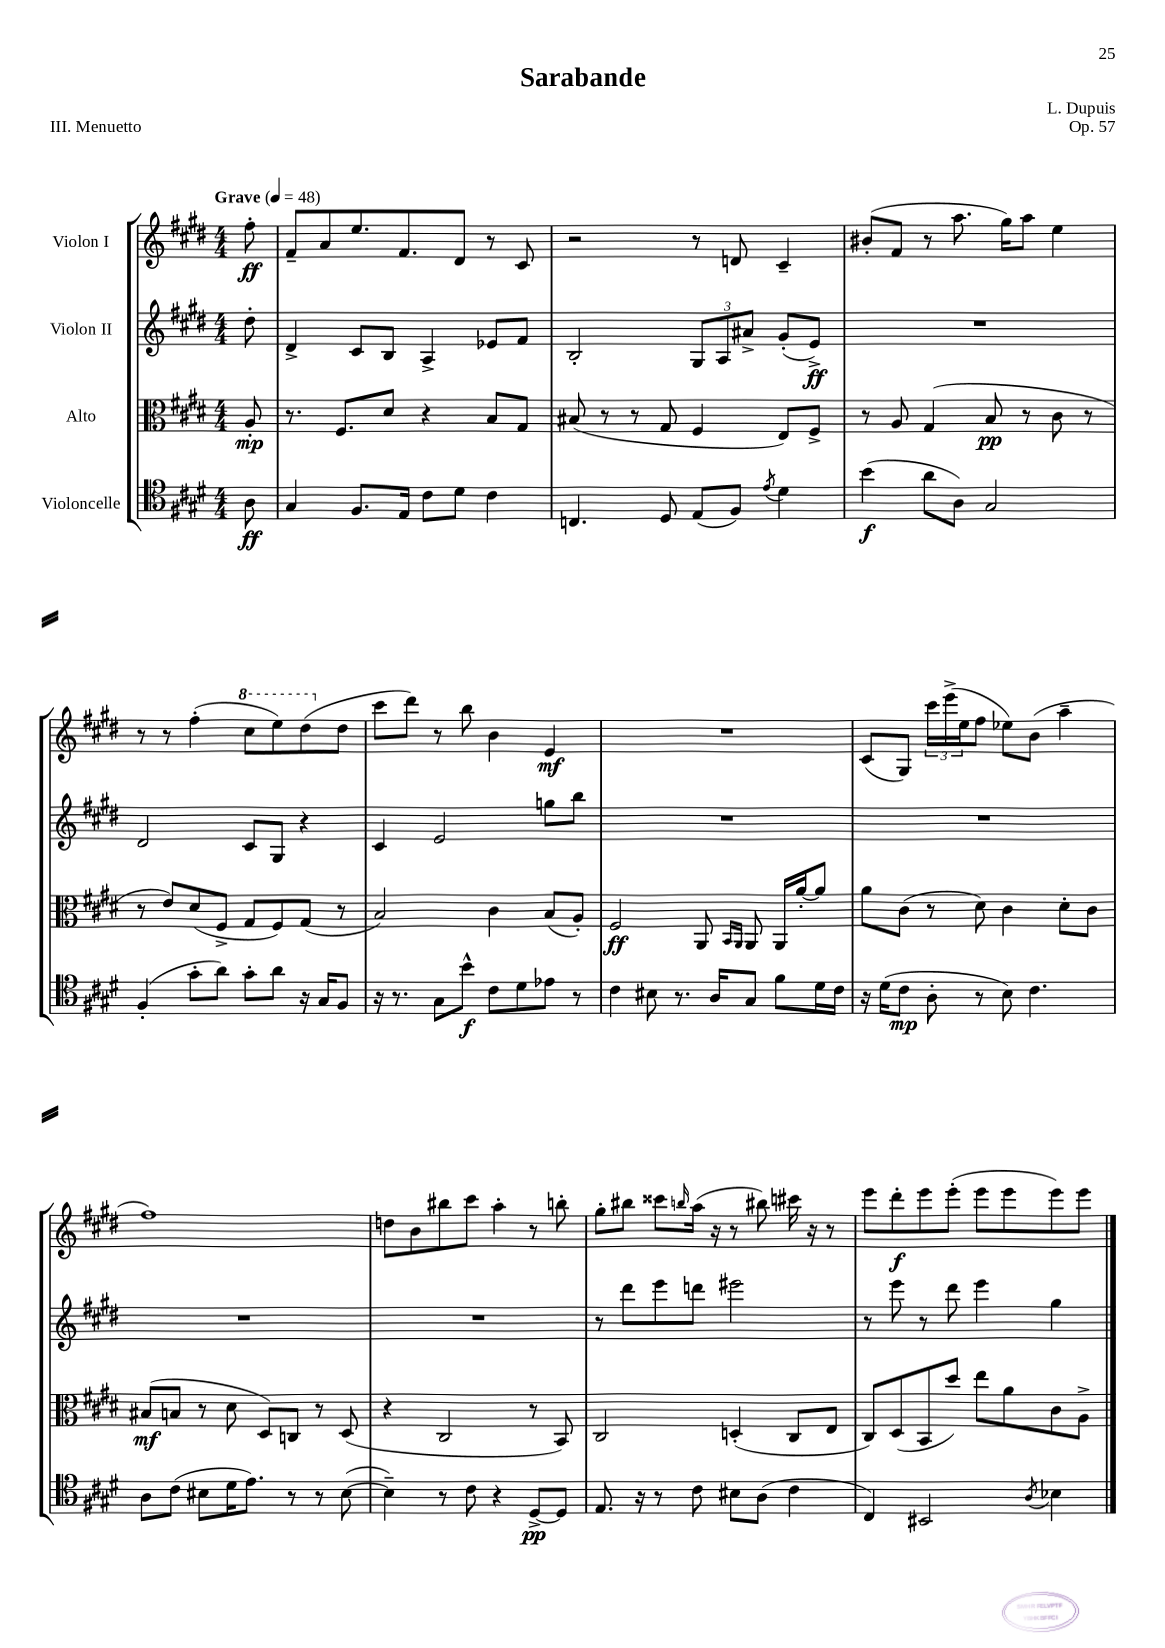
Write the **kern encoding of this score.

**kern	**kern	**kern	**kern
*staff4	*staff3	*staff2	*staff1
*clefC4	*clefC3	*clefG2	*clefG2
*k[f#c#g#d#]	*k[f#c#g#d#]	*k[f#c#g#d#]	*k[f#c#g#d#]
*M4/4	*M4/4	*M4/4	*M4/4
*MM48	*MM48	*MM48	*MM48
8A	8A'	8dd#'	8ff#'
=	=	=	=
4G#	8.r	4d#^	8f#~
.	.	.	8a
.	8.F#	.	.
8.F#	.	8c#	8.ee
.	8d#	8B	.
16E	.	.	8.f#
8c#	4r	4A^	.
8d#	.	.	8d#
4c#	8B	8e-	8r
.	8G#	8f#	8c#
=	=	=	=
4.C	(8B#	2B'	2r
.	8r	.	.
.	8r	.	.
8D#	8G#	.	.
(8E	4F#	12G#	8r
.	.	12A	.
8F#)	.	.	8d
.	.	12a#^	.
8qe	.	.	.
4d#	8E)	(8g#'	4c#~
.	8F#^	8e^)	.
=	=	=	=
(4b	8r	1r	(8b#'
.	8A	.	8f#
8a	(4G#	.	8r
8A)	.	.	8.aa
2G#	8B	.	.
.	.	.	16gg#)
.	8r	.	8aa
.	8c#	.	4ee
.	8r	.	.
=	=	=	=
(4F#'	8r	2d#	8r
.	8e)	.	8r
8g#'	(8d#	.	(4ff#'
8a)	8F#^	.	.
8g#'	8G#	8c#	8ccc#
8a	8F#)	8G#	8eee)
16r	(8G#	4r	(8ddd#
16G#	.	.	.
8F#	8r	.	8dd#
=	=	=	=
16r	2B)	4c#	8ccc#
8.r	.	.	.
.	.	.	8ddd#)
8G#	.	2e	8r
8b^^	.	.	8bb
8c#	4c#	.	4b
8d#	.	.	.
8e-	(8B	8gg	4e
8r	8A')	8bb	.
=	=	=	=
4c#	2F#	1r	1r
8B#	.	.	.
8.r	.	.	.
.	8AA	.	.
16A	.	.	.
.	16qqBB	.	.
.	16qqAA	.	.
8G#	8AA	.	.
8f#	16AA	.	.
.	[16a'	.	.
16d#	8a]	.	.
16c#	.	.	.
=	=	=	=
16r	8a	1r	(8c#
(16d#	.	.	.
8c#	(8c#	.	8G#)
8A'	8r	.	24ccc#
.	.	.	(24eee^
.	.	.	24ee
8r	8d#)	.	8ff#
8B)	4c#	.	8ee-)
4.c#	.	.	(8b
.	8d#'	.	4aa~
.	8c#	.	.
=	=	=	=
8A	(8B#	1r	1ff#)
(8c#	8B	.	.
8B#	8r	.	.
16d#	8d#	.	.
8.e)	.	.	.
.	8D#)	.	.
8r	8C	.	.
8r	8r	.	.
([8B#	(8D#	.	.
=	=	=	=
4B#~])	4r	1r	8dd
.	.	.	8b
8r	2C#	.	8bb#
8c#	.	.	8ccc#
4r	.	.	4aa'
[8D#^	8r	.	8r
8D#]	8BB)	.	8bb'
=	=	=	=
8.E	2C#	8r	8gg#'
.	.	8ddd#	8bb#
16r	.	.	.
8r	.	8eee	8ccc##
.	.	.	16qqbb
8c#	.	8ddd	(16aa
.	.	.	16r
8B#	(4D'	2eee#	8r
(8A	.	.	8bb#)
4c#	8C#	.	16ccc#
.	.	.	16r
.	8E	.	8r
=	=	=	=
4C#)	8C#)	8r	8eee
.	(8D#	8eee	8ddd#'
2BB#	8BB	8r	8eee
.	8dd#)	8ddd#	(8eee'
.	8ee	4eee	8eee
.	8a	.	8eee
8qA	.	.	.
4B-	8c#	4gg#	8eee)
.	8A^	.	8eee
==	==	==	==
*-	*-	*-	*-
